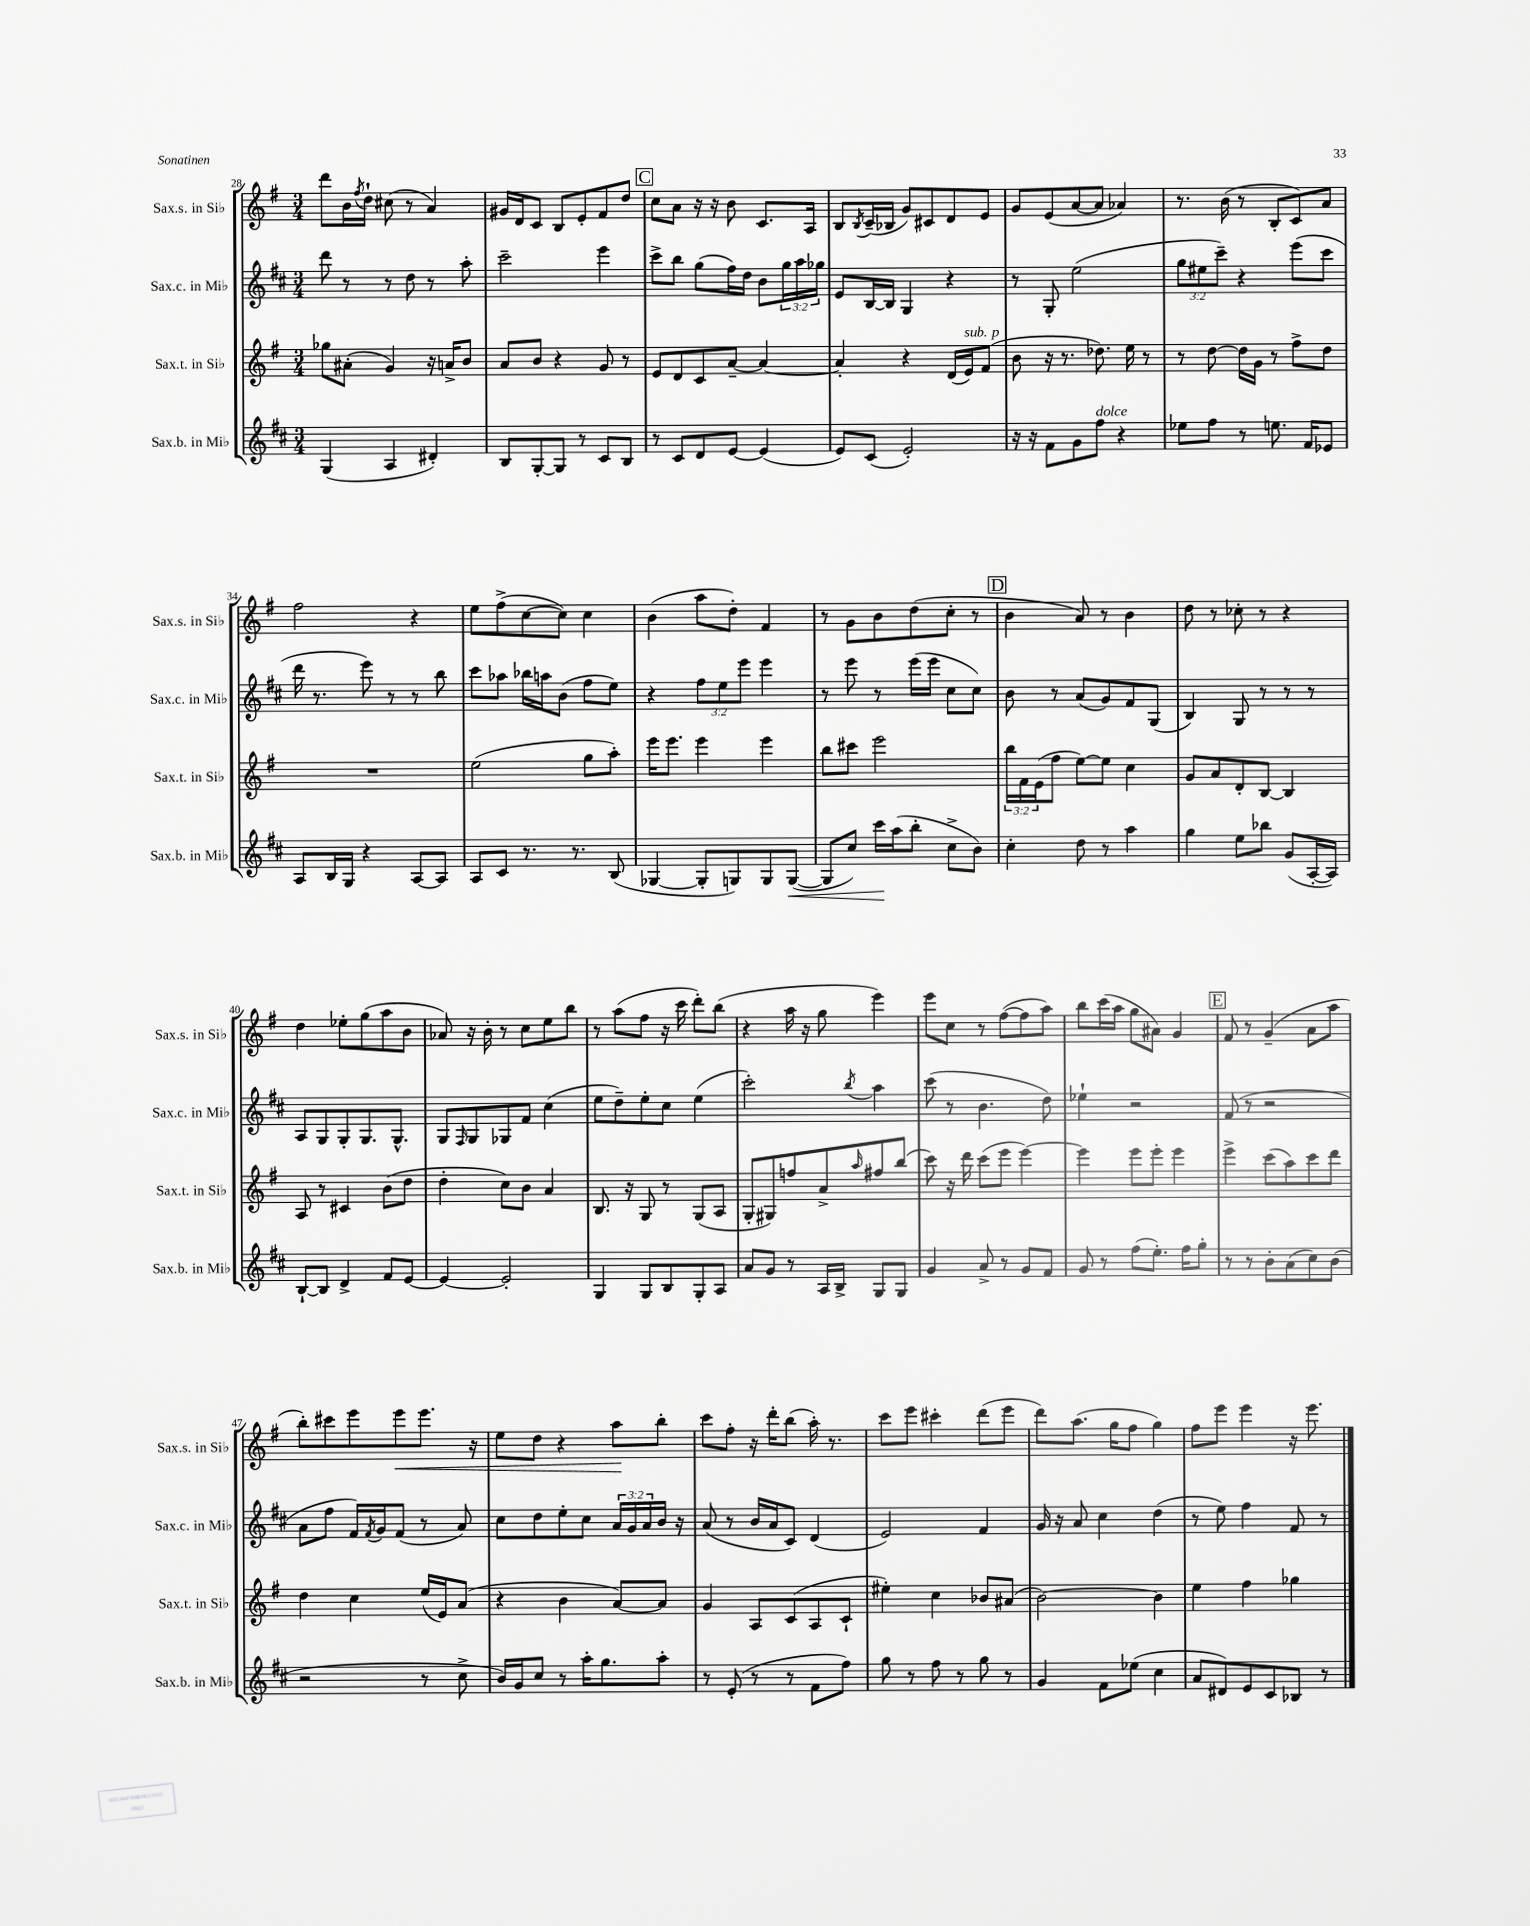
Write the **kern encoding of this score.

**kern	**kern	**kern	**kern
*staff4	*staff3	*staff2	*staff1
*clefG2	*clefG2	*clefG2	*clefG2
*k[f#c#]	*k[f#]	*k[f#c#]	*k[f#]
*M3/4	*M3/4	*M3/4	*M3/4
(4G/	8gg-\L	8ddd\	8ddd\L
.	(8a#'\J	8r	16b\L
.	.	.	8qff#/
.	.	.	16dd`\JJ
4A/	4g/)	8r	(8cc#\
.	.	8dd\	8r
4d#'/)	16r	8r	4a/)
.	16a^/LK	.	.
.	8b/J	8aa'\	.
=	=	=	=
8B/L	8a/L	2ccc#~\	16g#/LL
.	.	.	16d/J
[8G'/	8b/J	.	8c/J
8G/]J	4r	.	8B/L
8r	.	.	8e'/
8c#/L	8g/	4eee\	8f#/
8B/J	8r	.	8dd/J
=	=	=	=
8r	8e/L	8ccc#^\L	8cc\L
8c#/L	8d/	8bb\J	8a\J
8d/	8c/	(8gg\L	16r
.	.	.	16r
[8e/J	[8a~/J	16ff#\L)	8b\
.	.	16dd\JJ	.
(4e/]	4a/_	8b\L	8.c/L
.	.	24gg\L	.
.	.	24aa\	.
.	.	.	16A/Jk
.	.	24gg-\JJ	.
=	=	=	=
8e/L)	4a'/]	8e/L	8B/L
.	.	.	8qB/
(8c#/J	.	[16B/L	(16c~/L
.	.	16B/]JJ	16B-/JJ
2e'/)	4r	4G/	8g/L)
.	.	.	8c#/
.	(16d/LL	4r	8d/
.	16e/J)	.	.
.	(8f#/J	.	8e/J
=	=	=	=
16r	8b\	8r	8g/L
16r	.	.	.
8f#\L	16r	8G'/	(8e/
.	8.r	.	.
8g\	.	(2ee\	[8a/
8ff#\J	8.dd-\)	.	8a/]J
4r	.	.	4a-/)
.	16ee\	.	.
.	8r	.	.
=	=	=	=
8ee-\L	8r	12gg\L	8.r
.	.	12ee#\	.
8ff#\J	[8dd\	.	.
.	.	12ccc#~\J)	.
.	.	.	(16b\
8r	16dd\]LL	4r	8r
.	16g\JJ	.	.
8.ee\	8r	.	8B'/L
.	8ff#^\L	(8eee\L	8c/)
16f#/LK	.	.	.
8e-/J	8dd\J	8ccc#\J	8a/J
=	=	=	=
8A/L	2.r	16ddd\	2ff#\
.	.	8.r	.
16B/L	.	.	.
16G/JJ	.	.	.
4r	.	8eee\)	.
.	.	8r	.
[8A/L	.	8r	4r
8A/]J	.	8bb\	.
=	=	=	=
8A/L	(2ee\	8ccc#\L	8ee\L
8c#/J	.	8aa-\J	(8ff#^\
8.r	.	16bb-\LL	[8cc\
.	.	16aa\J	.
.	.	(8b\J	8cc\]J)
8.r	.	.	.
.	8gg\L	8ff#\L	4cc\
(8B/	8aa'\J)	8ee\J)	.
=	=	=	=
[4G-/	16eee\LK	4r	(4b\
.	8.eee\J	.	.
8G-'/]L	4eee\	12ff#\L	8aa\L
.	.	12ee\	.
8G/)	.	.	8dd'\J)
.	.	12eee\J	.
8G/	4eee\	4eee\	4f#/
([8G/J	.	.	.
=	=	=	=
8G/]L	8bb\L	8r	8r
8cc#/J)	8ccc#\J	8eee\	8g\L
16ccc#\LL	2eee\	8r	8b\
(16aa\J	.	.	.
8bb'\J	.	(16eee\LL	(8dd\
.	.	16eee\JJ	.
8cc#^\L	.	8cc#\L	8cc'\J
8b\J)	.	8cc#\J)	8r
=	=	=	=
4cc#'\	24bb\LL	8b\	4b\
.	24f#\	.	.
.	(24e\J	.	.
.	8ff#\J	8r	.
8dd\	[8ee\L)	(8a/L	8a/)
8r	8ee\]J	8g/)	8r
4aa\	4cc\	8f#/	4b\
.	.	(8G/J	.
=	=	=	=
4gg\	8g/L	4B/)	8dd\
.	8a/	.	8r
8ee\L	8d'/	8G/	8cc-'\
8bb-\J	[8B/J	8r	8r
(8g/L	4B/]	8r	4r
[16A'/L	.	8r	.
16A/]JJ)	.	.	.
=	=	=	=
[8B`/L	8A/	8A/L	4dd\
8B/]J	8r	8G/	.
4d^/	4c#/	8G'/	8ee-'\L
.	.	8.G/	(8gg\
8f#/L	(8b\L	.	8aa\
.	.	8.G^^/J	.
[8e/J	8dd\J	.	8b\J
=	=	=	=
4e/_	4dd'\	8G/L	8a-/)
.	.	16qqF#/	.
.	.	8G/	16r
.	.	.	16b'\
2e'/]	8cc\L)	8G-/	8r
.	8b\J	8f#/J	8cc\L
.	4a/	(4cc#\	8ee\
.	.	.	8bb\J
=	=	=	=
4G/	8.B/	8ee\L	8r
.	.	8dd~\)	(8aa\L
.	16r	.	.
8G/L	8G/	8ee'\	8ff#\J
8B/	8r	8cc#\J	16r
.	.	.	16ccc\
8G'/	(8G/L	(4ee\	8ddd'\L)
8A/J	8A/J	.	(8bb\J
=	=	=	=
8a/L	8G'/L	2ccc#'\)	4r
8g/J	8G#/)	.	.
8r	8ff/	.	16aa\
.	.	.	16r
16A/LL	8a^/	.	8gg\
16B^/JJ	.	.	.
.	16qqaa/	8qbb/	.
8G/L	8ff#/	4aa\	4eee\)
8G/J	(8bb/J	.	.
=	=	=	=
4g/	8ccc\)	(8ccc#\	8eee\L
.	16r	8r	8cc\J
.	16ddd\	.	.
8a^/	(8ccc\L	4.b\	8r
8r	8eee\J	.	([8ff#\L
8g/L	[4eee\)	.	8ff#\]
8f#/J	.	8dd\)	8aa\J)
=	=	=	=
8g/	4eee\]	4ee-`\	8bb\L
8r	.	.	(16ccc\L
.	.	.	16aa\JJ
(8ff#\L	8eee\L	2r	8gg\L
8.ee'\J)	8eee'\J	.	8a#\J)
.	4eee\	.	4g/
16ff#\LK	.	.	.
8gg'\J	.	.	.
=	=	=	=
8r	4eee^\	(8f#/	8f#/
8r	.	8r	8r
8b'\L	(8ccc\L	2r	(4g~/
(8a\	8aa\)	.	.
8cc#\)	8ccc\	.	8a\L
(8b\J	8ddd\J	.	8aa\J
=	=	=	=
2r	4dd\	8a\L	8bb'\L)
.	.	8ff#\J	8ccc#\
.	4cc\	16f#/LL)	8eee\
.	.	8qf#/	.
.	.	16g/J	.
.	.	(8f#/J	8eee\
8r	(16ee/LL	8r	8.eee\J
.	16e/J)	.	.
8cc#^\	(8a/J	8a/)	.
.	.	.	16r
=	=	=	=
16b/LL)	4r	8cc#\L	8ee\L
16g/J	.	.	.
8cc#/J	.	8dd\	8dd\J
8r	4b\	8ee'\	4r
16aa'\LK	.	8cc#\J	.
8.gg\	.	.	.
.	[8a/L)	24a/LL	8aa\L
.	.	24g/	.
.	.	24a/	.
8aa'\J	8a/]J	16b/JJ	8bb'\J
.	.	16r	.
=	=	=	=
8r	4g/	(8a/	8ccc\L
(8e'/	.	8r	8ff#'\J
8r	8A/L	16b/LL	16r
.	.	16a/J	16ddd'\LK
8r	(8c/	8c#/J)	(8bb\J
8f#\L	8A/	(4d/	16aa'\)
.	.	.	8.r
8ff#\J)	8c`/J	.	.
=	=	=	=
8gg\	4ee#'\)	2e/)	8ccc\L
8r	.	.	8eee\J
8ff#\	4cc\	.	4ccc#'\
8r	.	.	.
8gg\	8b-/L	4f#/	(8ddd\L
8r	(8a#/J	.	8eee\J
=	=	=	=
4g/	[2b\)	16g/	8ddd\L)
.	.	16r	.
.	.	8a/	(8.aa\J
8f#\L	.	4cc#\	.
.	.	.	16gg\LK
(8ee-\J	.	.	8ff#\J
4cc#\	4b\]	(4dd\	4gg\)
=	=	=	=
8a/L	4ee\	8r	8ff#\L
8d#/)	.	8ee\)	8eee\J
8e/	4ff#\	4ff#\	4eee\
8c#/	.	.	.
8B-/J	4gg-\	8f#/	16r
.	.	.	8.eee\
8r	.	8r	.
==	==	==	==
*-	*-	*-	*-
